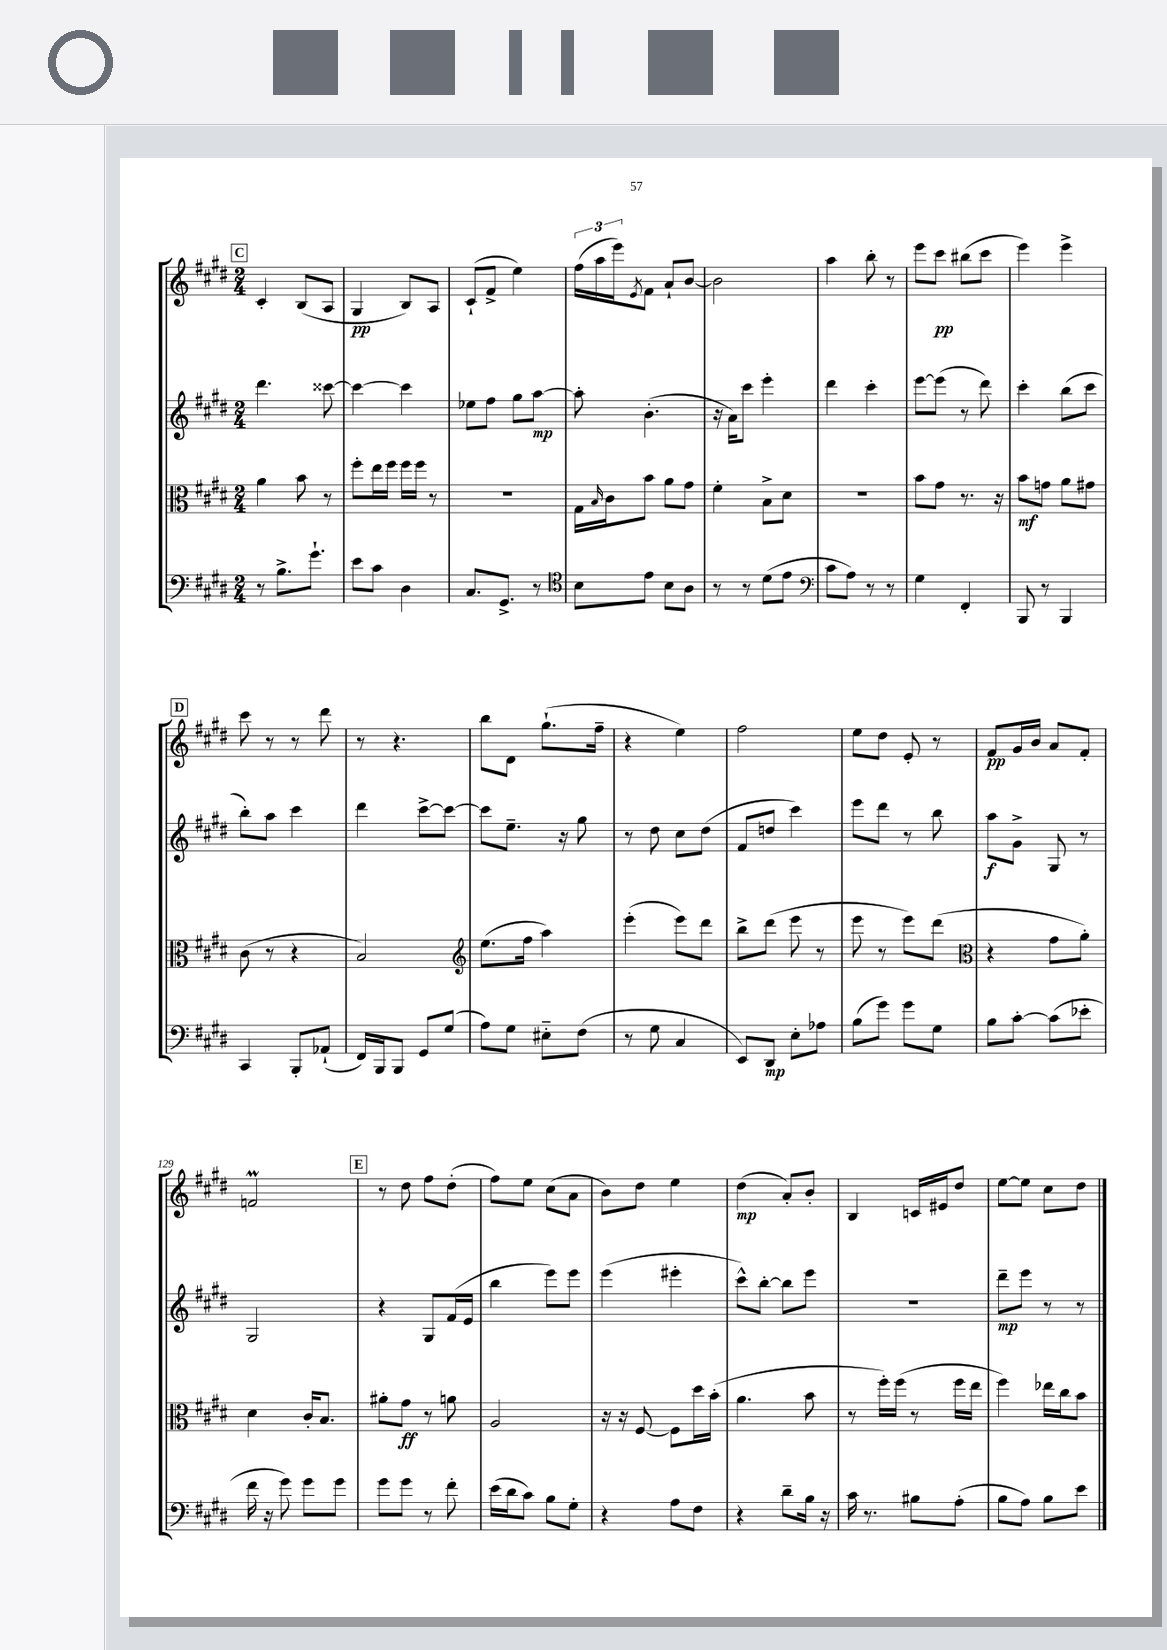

**kern	**kern	**kern	**kern
*staff4	*staff3	*staff2	*staff1
*clefF4	*clefC3	*clefG2	*clefG2
*k[f#c#g#d#]	*k[f#c#g#d#]	*k[f#c#g#d#]	*k[f#c#g#d#]
*M2/4	*M2/4	*M2/4	*M2/4
8r	4a	4.ddd#	4c#'
8.B^	.	.	.
.	8b	.	(8B
8.g#`	.	.	.
.	8r	[8ccc##	8A
=	=	=	=
8e	8ff#'	4ccc##_	4G#
8c#	16ee	.	.
.	16ff#	.	.
4D#	16ff#	4ccc##]	8B)
.	16ff#	.	.
.	8r	.	8A
=	=	=	=
8.C#	2r	8ee-	(8c#`
.	.	8ff#	8f#^
8.GG#^	.	.	.
.	.	8gg#	4ee)
8r	.	[8aa	.
=	=	=	=
*clefC4	*	*	*
8B	16G#	8aa']	(24ff#
.	.	.	24aa
.	16qqB	.	.
.	16c#	.	.
.	.	.	24eee)
.	.	.	8qe
8e	8b	(4.b'	8f#
8B	8a	.	8a`
8A	8g#	.	[8b
=	=	=	=
8r	4f#'	16r	2b]
.	.	16a)	.
8r	.	8ccc#	.
(8d#	8B^	4eee'	.
8e	8d#	.	.
=	=	=	=
*clefF4	*	*	*
8c#	2r	4ddd#	4aa
8A)	.	.	.
8r	.	4ccc#'	8bb'
8r	.	.	8r
=	=	=	=
4G#	8b	[8eee	8eee
.	8g#	(8eee]	8ccc#
4FF#'	8.r	8r	(8bb#
.	.	8ddd#)	8ccc#
.	16r	.	.
=	=	=	=
8BBB	8b	4ccc#'	4eee)
8r	8g	.	.
4BBB	8a	(8bb	4eee^
.	8g#	8ccc#	.
=	=	=	=
4CC#	(8c#	8bb')	8ccc#
.	8r	8aa	8r
8BBB'	4r	4ccc#	8r
(8AA-`	.	.	8ddd#
=	=	=	=
16FF#)	2B)	4ddd#	8r
16BBB	.	.	.
8BBB	.	.	4.r
8GG#	.	[8ccc#^	.
(8G#	.	8ccc#_	.
=	=	=	=
*	*clefG2	*	*
8A)	(8.ee	8ccc#]	8bb
8G#	.	8.ee~	8d#
.	16ff#	.	.
8E#'~	4aa)	.	(8.gg#`
.	.	16r	.
(8F#	.	8gg#	.
.	.	.	16ff#~
=	=	=	=
8r	(4eee'	8r	4r
8G#	.	8dd#	.
4C#	8eee)	8cc#	4ee)
.	8ddd#	(8dd#	.
=	=	=	=
8EE)	8bb^	8f#	2ff#
8DD#	(8ddd#	8dd	.
8E'	8eee	4ccc#)	.
8A-	8r	.	.
=	=	=	=
(8B	8eee	8eee	8ee
8g#)	8r	8ddd#	8dd#
8g#	8eee)	8r	8e'
8G#	(8ddd#	8bb	8r
=	=	=	=
*	*clefC3	*	*
8B	4r	8aa	8f#
[8c#'	.	8g#^	16g#
.	.	.	16b
(8c#]	8g#	8G#	8a
8e-'	8a')	8r	8f#'
=	=	=	=
16f#	4d#	2G#	2f
16r	.	.	.
8g#)	.	.	.
8g#	16c#'	.	.
.	8.B	.	.
8g#	.	.	.
=	=	=	=
8g#	8a#'	4r	8r
8g#	8g#	.	8dd#
8r	8r	8G#	8ff#
8f#'	8a	(16f#	(8dd#'
.	.	16e	.
=	=	=	=
(16e	2A	4bb	8ff#)
16d#	.	.	.
8c#)	.	.	8ee
8B	.	8eee)	(8cc#
8G#'	.	8eee	8a
=	=	=	=
4r	16r	(4eee	8b)
.	16r	.	.
.	[8F#	.	8dd#
8A	8F#]	4eee#'	4ee
8F#	16dd#	.	.
.	(16b'	.	.
=	=	=	=
4r	4.a	8ccc#^^)	(4dd#
.	.	[8bb'	.
8d#~	.	8bb]	8a')
16B	8b	8eee	8b'
16r	.	.	.
=	=	=	=
16c#	8r	2r	4B
8.r	.	.	.
.	16ff#')	.	.
.	(16ff#	.	.
8B#	8r	.	16c
.	.	.	16e#
(8A'	16ff#	.	8dd#
.	16ee	.	.
=	=	=	=
8B	4ff#)	8ddd#~	[8ee
8A)	.	8eee	8ee]
8B	16ee-	8r	8cc#
.	16cc#	.	.
8e	8b	8r	8dd#
==	==	==	==
*-	*-	*-	*-
